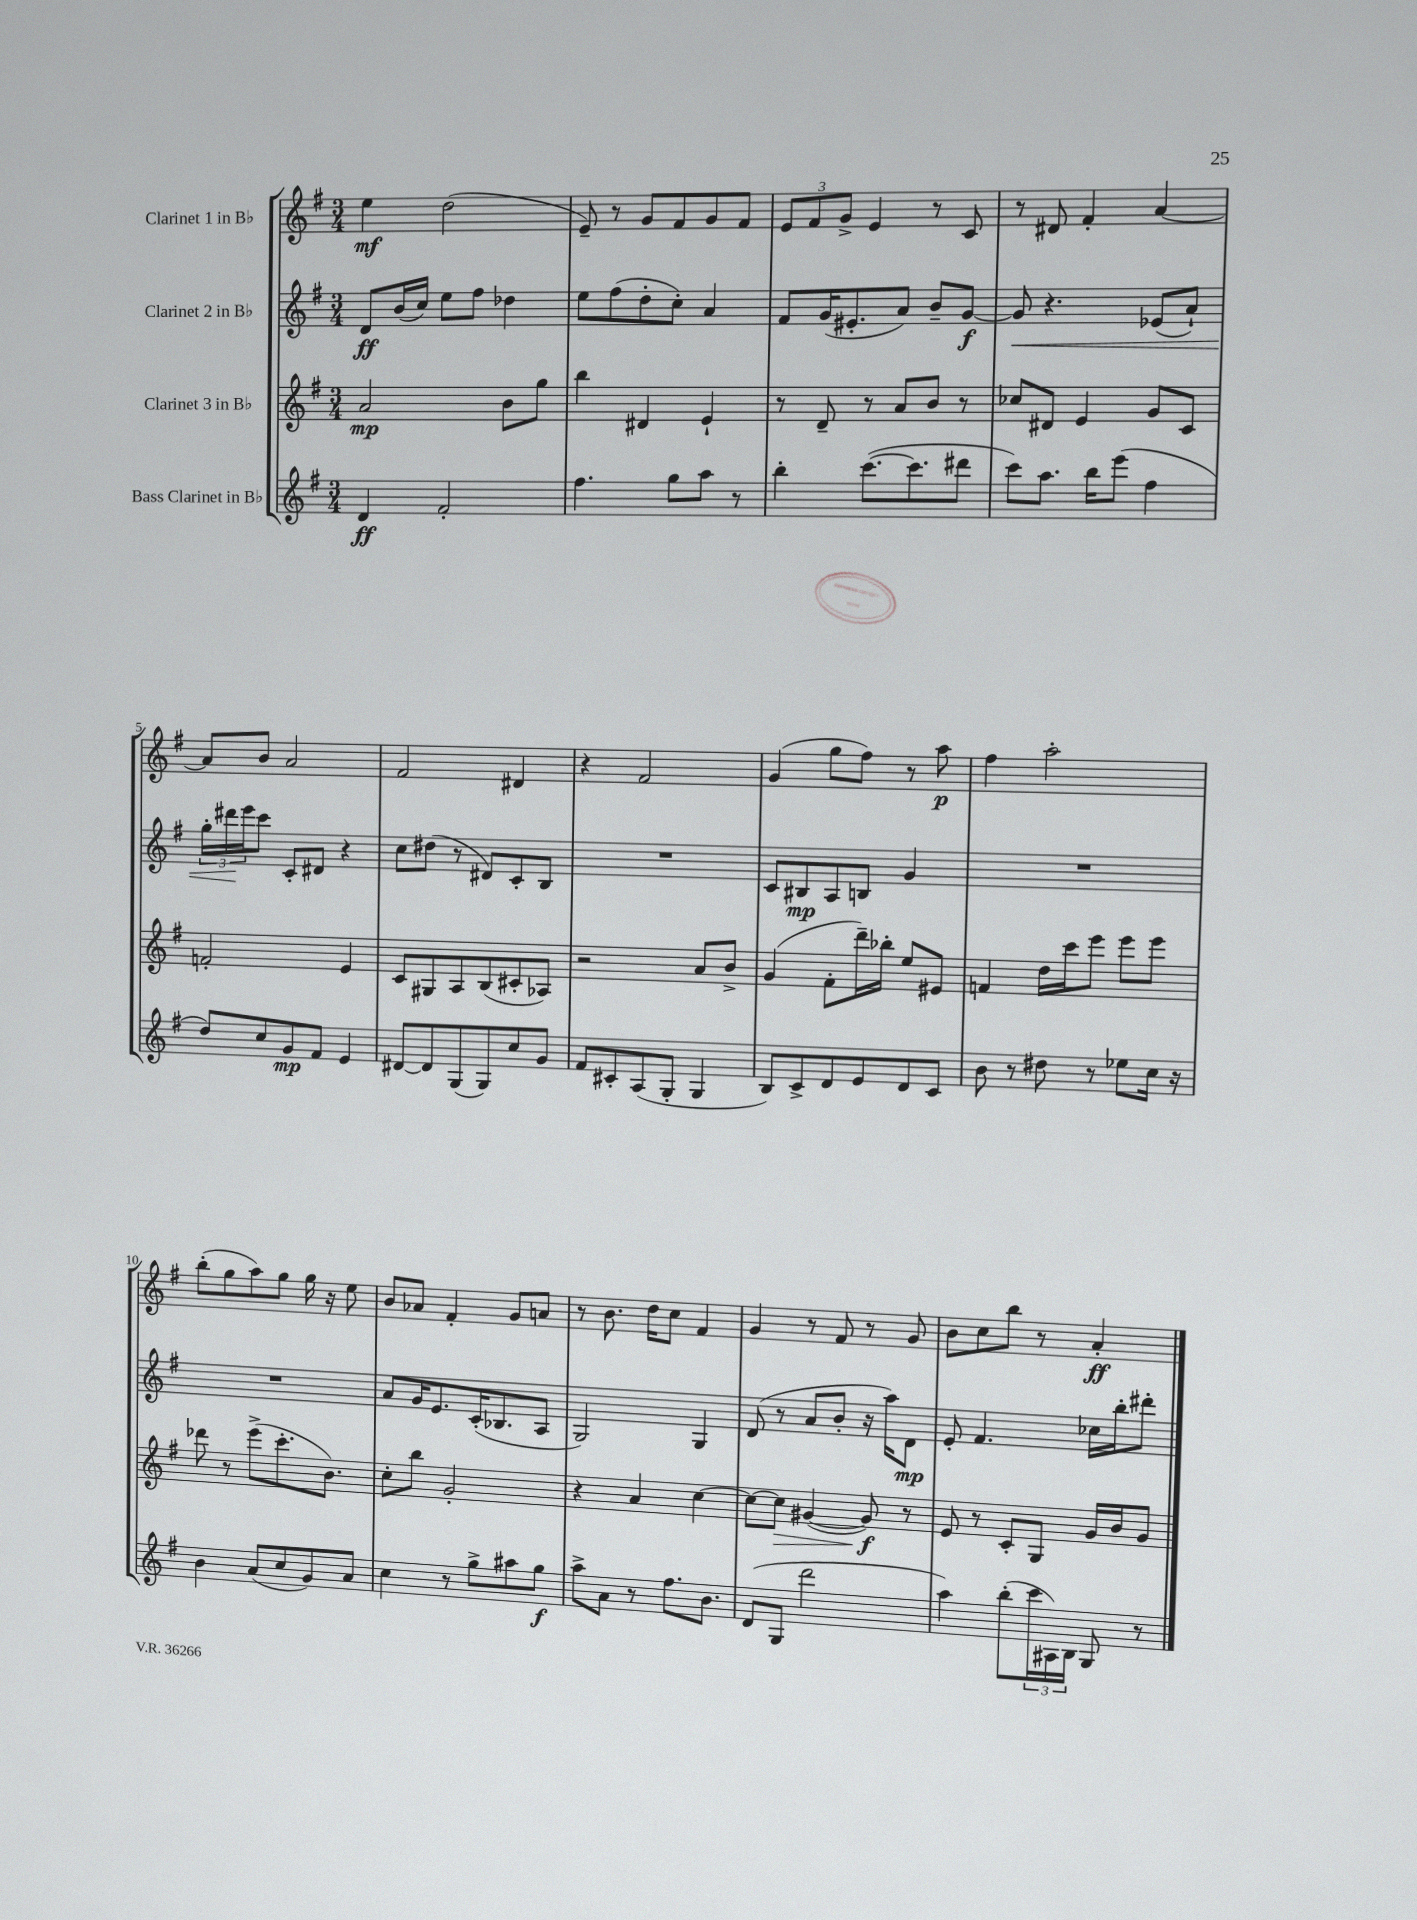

**kern	**kern	**kern	**kern
*staff4	*staff3	*staff2	*staff1
*clefG2	*clefG2	*clefG2	*clefG2
*k[f#]	*k[f#]	*k[f#]	*k[f#]
*M3/4	*M3/4	*M3/4	*M3/4
4d/	2a/	8d/L	4ee\
.	.	(16b/L	.
.	.	16cc/JJ)	.
2f#'/	.	8ee\L	(2dd\
.	.	8ff#\J	.
.	8b\L	4dd-\	.
.	8gg\J	.	.
=	=	=	=
4.ff#\	4bb\	8ee\L	8e~/)
.	.	(8ff#\	8r
.	4d#/	8dd'\	8g/L
8gg\L	.	8cc'\J)	8f#/
8aa\J	4e`/	4a/	8g/
8r	.	.	8f#/J
=	=	=	=
4bb'\	8r	8f#/L	12e/L
.	.	.	12f#/
.	8d~/	(16g/K	.
.	.	.	12g^/J
.	.	8.e#'/	.
([8.ccc\L	8r	.	4e/
.	8a/L	8a/J)	.
8.ccc\]	.	.	.
.	8b/J	8b~/L	8r
8ddd#\J	8r	[8g/J	8c/
=	=	=	=
8ccc\L)	8cc-/L	8g/]	8r
8.aa\J	8d#/J	4.r	8d#/
.	4e/	.	4f#'/
16bb\LK	.	.	.
(8eee\J	.	.	.
4ff#\	8g/L	(8e-/L	[4a/
.	8c/J	8a`/J)	.
=	=	=	=
8dd/L)	2f'/	24gg'\LL	8a/]L
.	.	24ddd#\	.
.	.	24eee\J	.
8cc/	.	8ccc\J	8b/J
8g/	.	8c'/L	2a/
8f#/J	.	8d#/J	.
4e/	4e/	4r	.
=	=	=	=
[8d#/L	8c/L	8cc\L	2f#/
8d#/]	8G#/	(8dd#\J	.
(8G/	8A/	8r	.
8G/)	(8B/	8d#/L)	.
8cc/	8c#'/	8c'/	4d#/
8g/J	8A-/J)	8B/J	.
=	=	=	=
8f#/L	2r	2.r	4r
8c#'/	.	.	.
(8A/	.	.	2f#/
8G'/J	.	.	.
4G/	8a/L	.	.
.	8b^/J	.	.
=	=	=	=
8B/L)	(4g/	8c/L	(4g/
8c^/	.	8B#/	.
8d/	8f#'\L	8A/	8gg\L
8e/	16ddd~\L)	8B/J	8ff#\J)
.	16bb-'\JJ	.	.
8d/	8ee/L	4g/	8r
8c/J	8e#/J	.	8aa\
=	=	=	=
8b\	4f/	2.r	4ff#\
8r	.	.	.
8dd#\	16dd\LL	.	2aa'\
.	16ccc\J	.	.
8r	8eee\J	.	.
8ee-\L	8eee\L	.	.
16cc\Jk	8eee\J	.	.
16r	.	.	.
=	=	=	=
4b\	8ddd-\	2.r	(8bb'\L
.	8r	.	8gg\
(8a/L	(8eee^\L	.	8aa\)
8cc/	8.ccc'\	.	8gg\J
8g/)	.	.	16gg\
.	8.b\J)	.	16r
8a/J	.	.	8ee\
=	=	=	=
4cc\	8cc'\L	8a/L	8b/L
.	8bb\J	16g/K	8a-/J
.	.	8.e/	.
8r	2g'/	.	4f#'/
8gg^\L	.	(16c'/K	.
.	.	8.B-/	.
8aa#\	.	.	8g/L
8gg\J	.	8A/J	8a/J
=	=	=	=
8aa^\L	4r	2G/)	8r
8a\J	.	.	8.b\
8r	4a/	.	.
.	.	.	16dd\LK
8.ff#\L	.	.	8cc\J
.	[4cc\	4G/	4f#/
8.b\J	.	.	.
=	=	=	=
(8d/L	8cc\_L	(8d/	4g/
8G/J	8cc\]J	8r	.
2ddd\	([4g#/	8a/L	8r
.	.	8b'/J	8f#/
.	8g#/])	16r	8r
.	.	16aa\LK)	.
.	8r	8d\J	8g/
=	=	=	=
4aa\)	8e/	8e'/	8b\L
.	8r	4.f#/	8cc\
(8bb'\L	8c'/L	.	8bb\J
24ccc\L	8G/J	.	8r
24A#\)	.	.	.
24B\JJ	.	.	.
8G/	16g/LL	16cc-\LL	4a'/
.	16b/J	16bb'\J	.
8r	8g/J	8ddd#'\J	.
==	==	==	==
*-	*-	*-	*-
